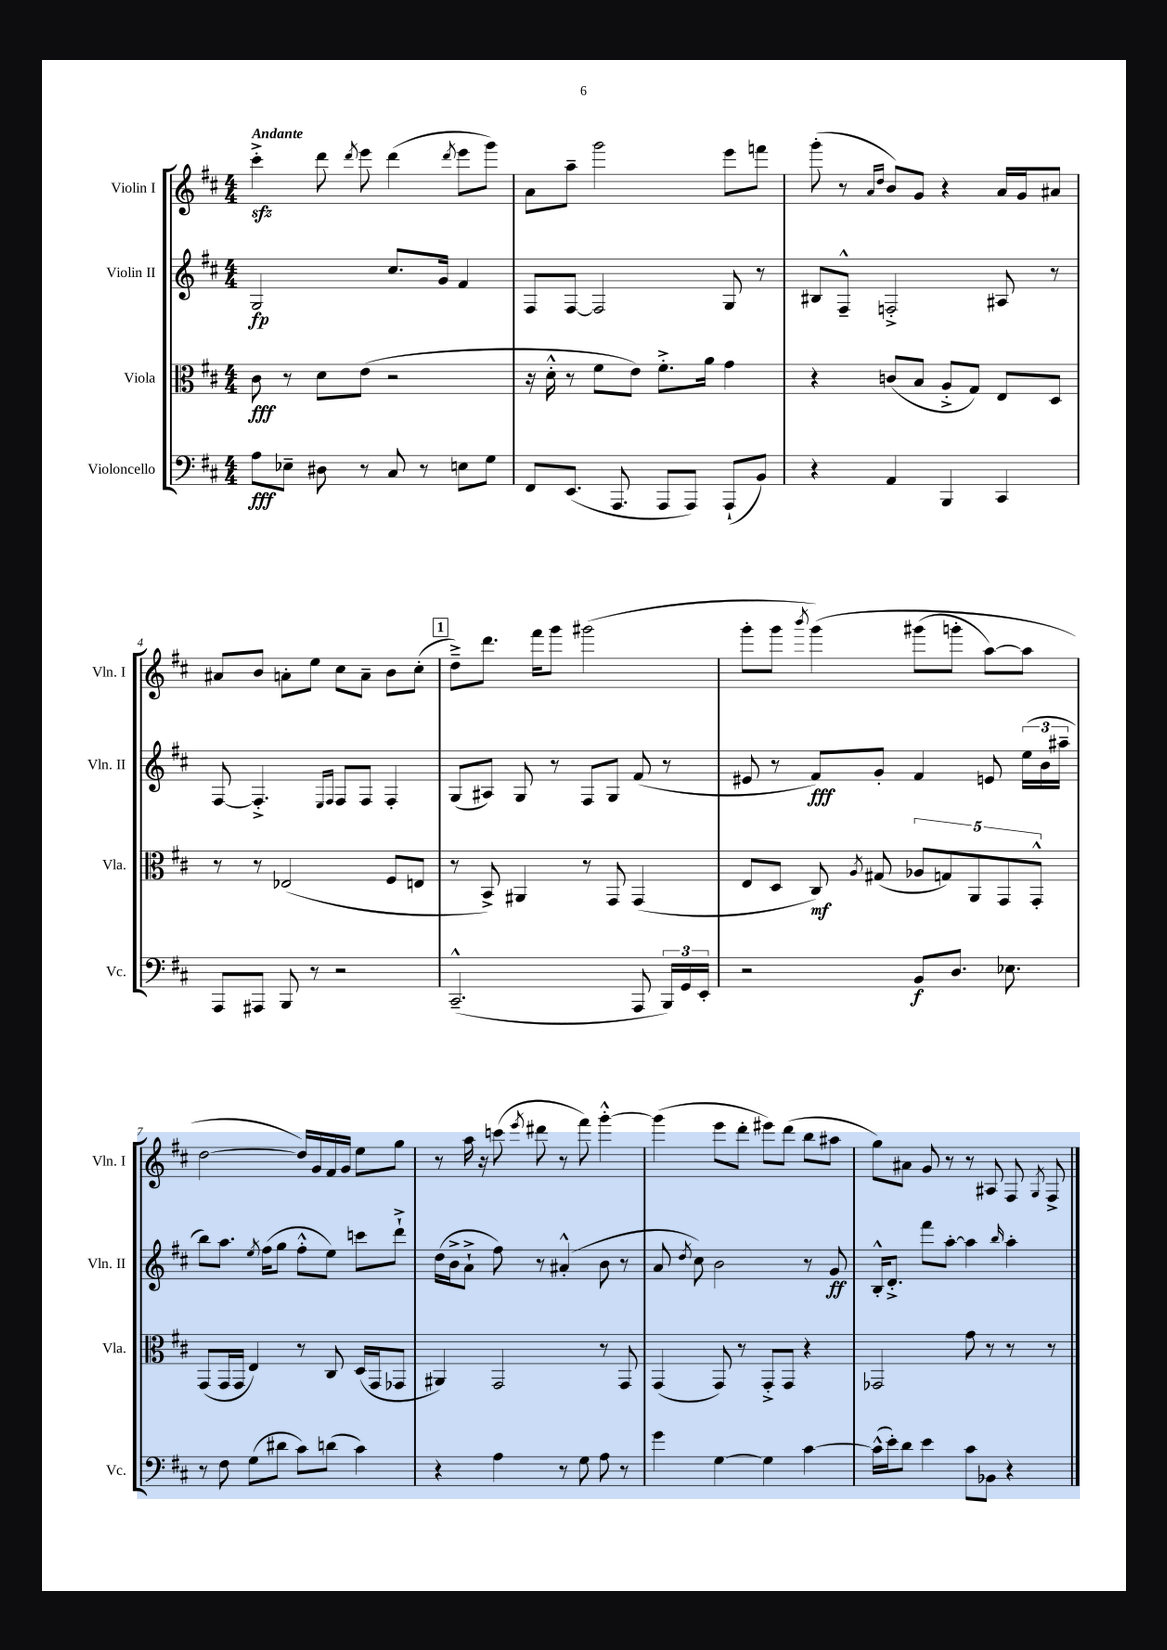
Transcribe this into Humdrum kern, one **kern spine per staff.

**kern	**kern	**kern	**kern
*staff4	*staff3	*staff2	*staff1
*clefF4	*clefC3	*clefG2	*clefG2
*k[f#c#]	*k[f#c#]	*k[f#c#]	*k[f#c#]
*M4/4	*M4/4	*M4/4	*M4/4
8A	8c#	2G	4ccc#'^
8E-~	8r	.	.
8D#	8d	.	8ddd
.	.	.	8qddd
8r	(8e	.	8eee
8C#	2r	8.cc#	(4ddd
8r	.	.	.
.	.	16g	.
.	.	.	8qddd
8E	.	4f#	8eee
8G	.	.	8ggg)
=	=	=	=
8FF#	16r	8F#	8a
.	16d'^^	.	.
(8.EE	8r	[8F#	8aa~
.	8f#	2F#]	2ggg
8.AAA	.	.	.
.	8e)	.	.
8AAA	8.f#'^	.	.
8AAA)	.	.	.
.	16a	.	.
(8AAA`	4g	8G	8eee
8BB)	.	8r	8fff
=	=	=	=
4r	4r	8B#	(8ggg'
.	.	8F#~^^	8r
.	.	.	16qqa
.	.	.	16qqdd
4AA	(8c	2F'^	8b)
.	8B	.	8g
4BBB	8A'^	.	4r
.	8G)	.	.
4CC#	8E	8A#	16a
.	.	.	16g
.	8D	8r	8a#
=	=	=	=
8AAA	8r	[8F#	8a#
8AAA#	8r	4.F#'^]	8b
8BBB	(2E-	.	8a'
8r	.	.	8ee
.	.	16qqE	.
.	.	16qqF#	.
2r	.	8F#	8cc#
.	.	8F#	8a~
.	8F#	4F#'	8b
.	8E	.	(8cc#'
=	=	=	=
(2.CC#~^^	8r	(8G	8dd~^)
.	8BB^)	8A#)	8.ddd
.	4AA#	8G	.
.	.	.	16fff#
.	.	8r	8ggg
.	8r	8F#	(2ggg#
.	8GG	8G	.
8AAA	(4GG	(8f#	.
24BBB)	.	8r	.
24GG	.	.	.
24EE'	.	.	.
=	=	=	=
2r	8E	8e#	8ggg'
.	8D	8r	8ggg
.	.	.	8qbbb
.	8C#)	8f#)	&(4ggg)
.	8qA	.	.
.	(8G#	8g'	.
8BB	10A-	4f#	(8ggg#
.	10G)	.	.
8.D	.	.	8ggg'
.	10AA	.	.
.	.	8e	[8aa)
.	10GG	.	.
8.E-	.	.	.
.	.	(24ee	8aa]
.	10GG'^^	.	.
.	.	24b	.
.	.	24aa#~	.
=	=	=	=
8r	(8GG	8bb)	[2dd
8F#	16GG	8.aa	.
.	16GG	.	.
(8G	4E)	.	.
.	.	8qee	.
.	.	(16ff#	.
8d#	.	8gg	.
8c#)	8r	8ff#'^^	16dd]&)
.	.	.	16g
(8d	8C#	8ee)	16f#
.	.	.	16g
4c#)	(16D	8ccc	8ee
.	16GG	.	.
.	8GG-	8ddd`^	8gg
=	=	=	=
4r	4AA#)	(16dd	8r
.	.	16b^	.
.	.	8a`^	16aa
.	.	.	16r
4A	2GG	8ff#)	(8ccc
.	.	.	8qeee
.	.	8r	8ddd#
8r	.	(4a#'^^	8r
8G	.	.	8fff#)
8A	8r	8b	[4ggg'^^
8r	8GG	8r	.
=	=	=	=
4g	(4GG	8a	(4ggg]
.	.	8qdd	.
.	.	8cc#)	.
[4G	8GG)	2b	8eee
.	8r	.	8ddd'
4G]	8GG'^	.	8eee#)
.	8GG	.	(8ddd
[4c#	4r	8r	8bb
.	.	8g	8aa#
=	=	=	=
(16c#^^]	2GG-	16B'^^	8gg)
16e')	.	8.d'^	.
8d	.	.	8a#
4e	.	8fff#	8g
.	.	[8aa'	8r
8c#	8g	4aa]	8r
8BB-	8r	.	8A#
.	.	16qqbb	.
4r	8r	4aa'	8F#
.	.	.	8qG
.	8r	.	8F#^
==	==	==	==
*-	*-	*-	*-
